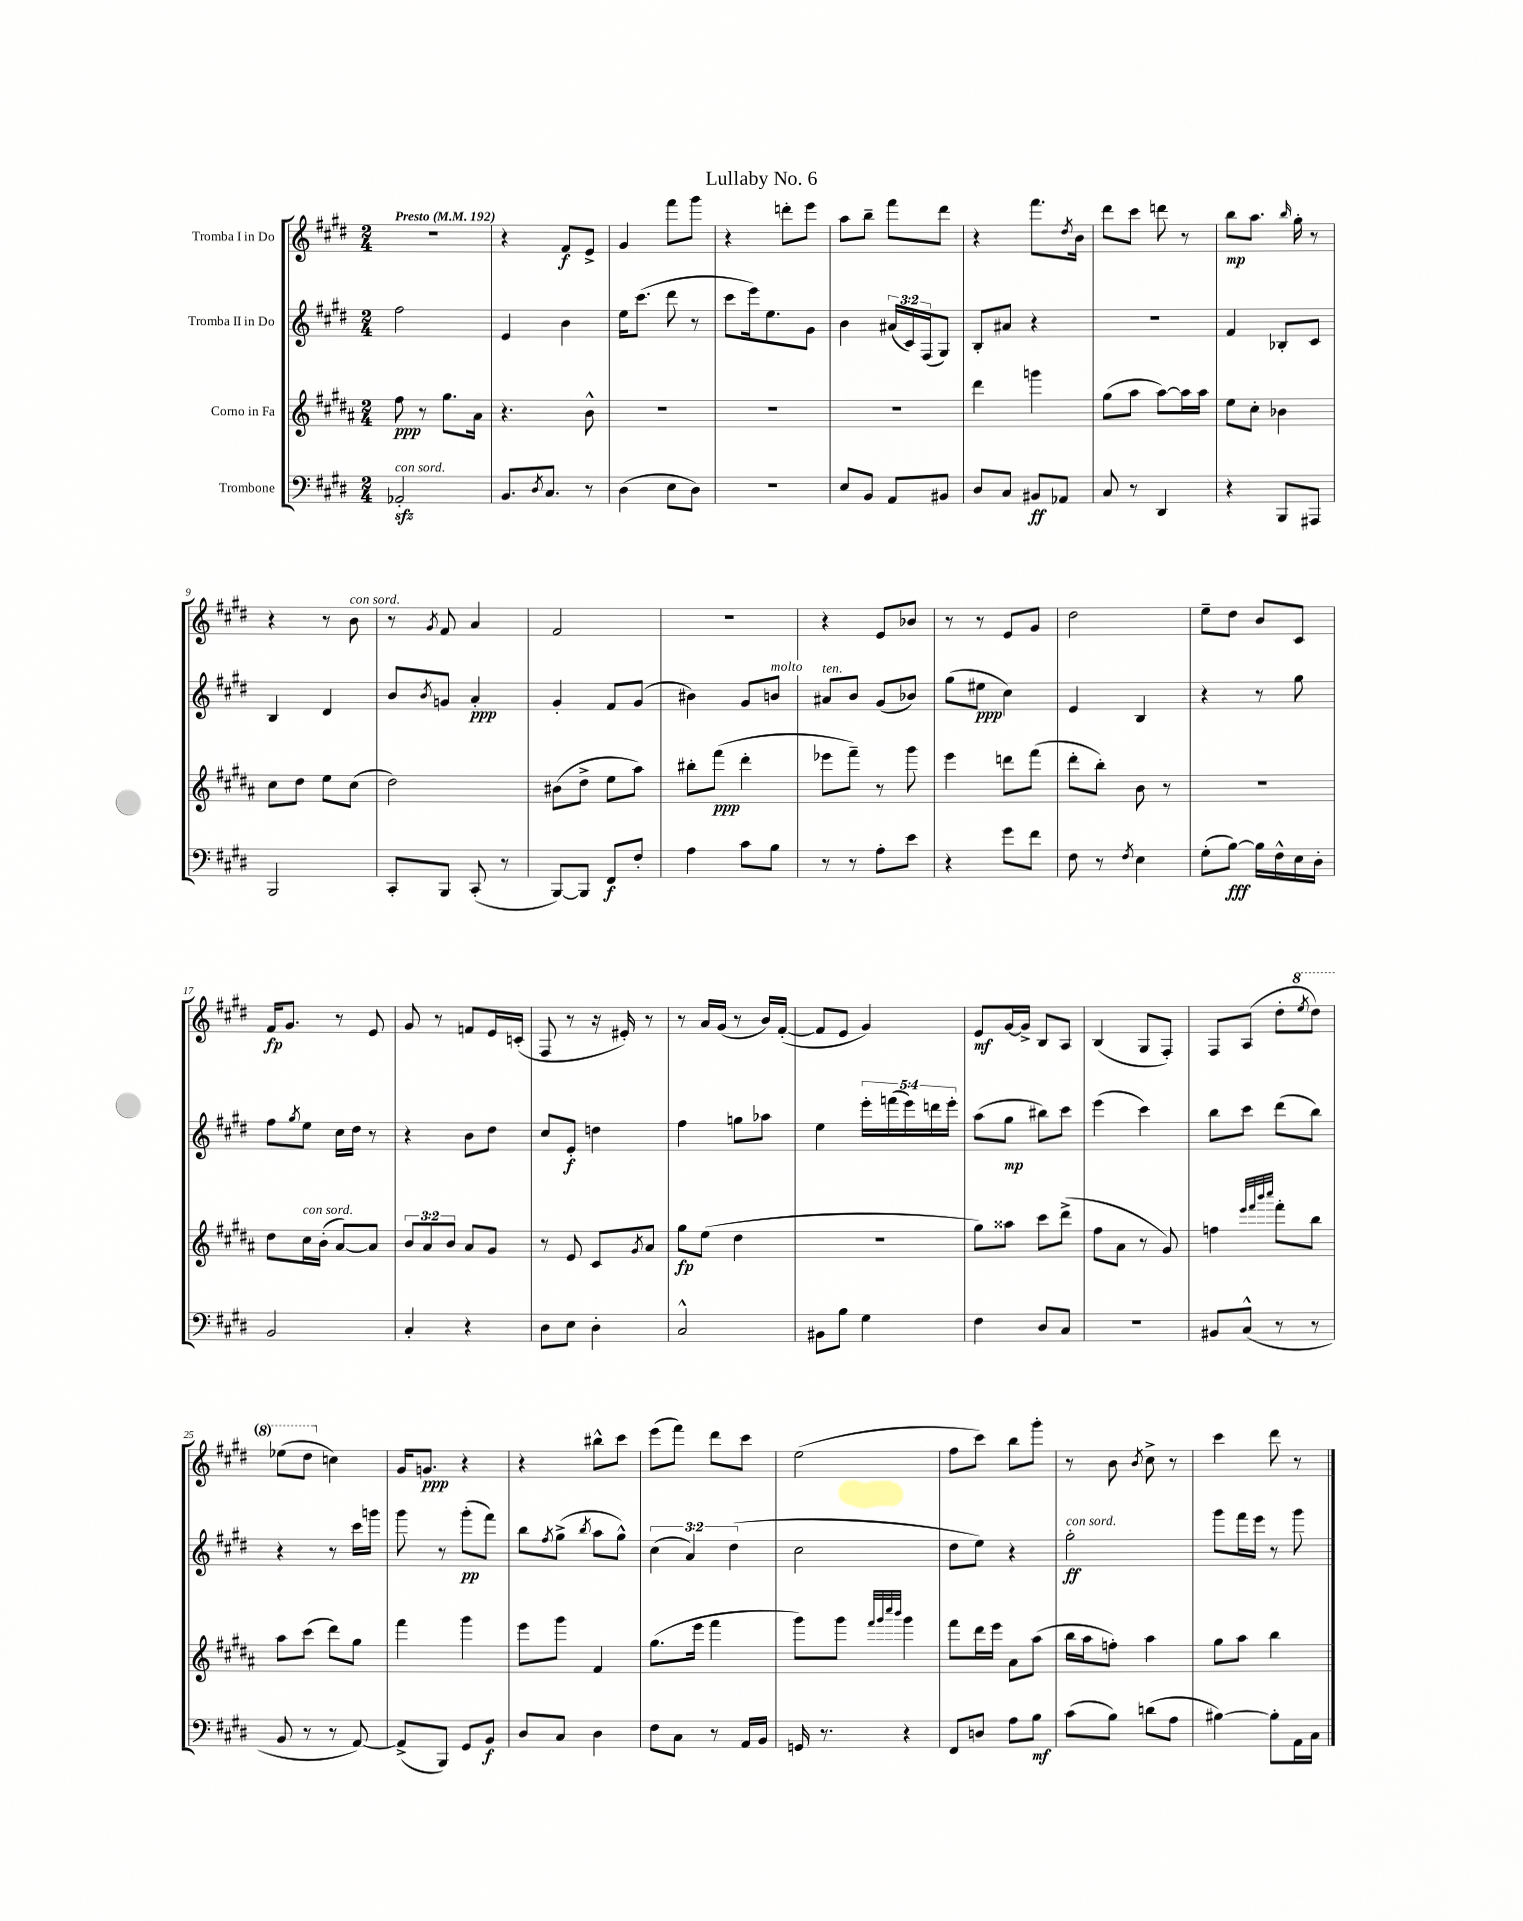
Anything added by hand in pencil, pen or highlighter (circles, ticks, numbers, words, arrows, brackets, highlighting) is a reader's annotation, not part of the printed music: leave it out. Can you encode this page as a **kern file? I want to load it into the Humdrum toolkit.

**kern	**kern	**kern	**kern
*staff4	*staff3	*staff2	*staff1
*clefF4	*clefG2	*clefG2	*clefG2
*k[f#c#g#d#]	*k[f#c#g#d#a#]	*k[f#c#g#d#]	*k[f#c#g#d#]
*M2/4	*M2/4	*M2/4	*M2/4
*MM192	*MM192	*MM192	*MM192
2AA-'	8ff#	2ff#	2r
.	8r	.	.
.	8.gg#	.	.
.	16a#	.	.
=	=	=	=
8.BB	4.r	4e	4r
8qD#	.	.	.
8.C#	.	.	.
.	.	4b	8f#
8r	8b^^	.	8e^
=	=	=	=
(4D#	2r	16ee	4g#
.	.	(8.ccc#	.
8E	.	8ddd#	8fff#
8D#)	.	8r	8ggg#
=	=	=	=
2r	2r	8ccc#	4r
.	.	16eee)	.
.	.	8.ee	.
.	.	.	8ddd'
.	.	8g#	8eee
=	=	=	=
8E	2r	4b	8aa
8BB	.	.	8bb~
8AA	.	(24a#	8fff#
.	.	24c#)	.
.	.	(24F#	.
8BB#	.	8G#)	8ddd#
=	=	=	=
8D#	4ddd#	8B'	4r
8C#	.	8a#	.
8BB#	4ggg	4r	8.fff#
8AA-	.	.	.
.	.	.	8qdd#
.	.	.	16b
=	=	=	=
8C#	(8gg#	2r	8ddd#
8r	8aa#	.	8ccc#
4DD#	[8aa#)	.	8ddd
.	16aa#]	.	8r
.	16aa#	.	.
=	=	=	=
4r	8ee	4f#	8bb
.	8cc#'	.	8.aa
8BBB	4b-	8B-'	.
.	.	.	16qqbb
.	.	.	16gg#'
8AAA#	.	8c#	8r
=	=	=	=
2BBB	8cc#	4B	4r
.	8dd#	.	.
.	8ee	4d#	8r
.	(8cc#	.	8b
=	=	=	=
8CC#'	2dd#)	8b	8r
.	.	8qb	8qg#
8BBB	.	8g	8f#
(8CC#'	.	4a'	4a
8r	.	.	.
=	=	=	=
[8BBB)	(8b#	4g#'	2f#
8BBB]	8dd#^	.	.
8FF#	8ee	8f#	.
8F#'	8aa#)	(8g#	.
=	=	=	=
4A	8bb#'	4b#)	2r
.	(8fff#	.	.
8c#	4ddd#'	8g#	.
8B	.	8b	.
=	=	=	=
8r	8eee-	8a#	4r
8r	8fff#~)	8b	.
8A'	8r	(8g#	8e
8e	8ggg#	8b-)	8b-
=	=	=	=
4r	4eee	(8gg#	8r
.	.	8ee#	8r
8g#	8ddd	4cc#)	8e
8f#	(8fff#	.	8g#
=	=	=	=
8F#	8ddd#'	4e	2dd#
8r	8bb')	.	.
8qF#	.	.	.
4E	8b	4B	.
.	8r	.	.
=	=	=	=
(8G#'	2r	4r	8ee~
[8B)	.	.	8dd#
16B]	.	8r	8b
16F#^^	.	.	.
16E	.	8gg#	8c#
16D#'	.	.	.
=	=	=	=
2BB	8dd#	8ff#	16f#
.	.	.	8.g#
.	.	8qgg#	.
.	16cc#	8ee	.
.	(16b'	.	.
.	[8a#)	16cc#	8r
.	.	16dd#	.
.	8a#]	8r	8e
=	=	=	=
4C#'	12b	4r	8g#
.	12a#	.	.
.	.	.	8r
.	12b	.	.
4r	8a#	8b	8f
.	8g#	8dd#	16e
.	.	.	(16c'
=	=	=	=
8D#	8r	8cc#	8F#
8E	8e	8e'	8r
4D#'	8c#	4dd	16r
.	.	.	16e#')
.	8qg#	.	.
.	8a#	.	8r
=	=	=	=
2C#^^	8gg#	4ff#	8r
.	(8ee	.	16a
.	.	.	(16g#
.	4dd#	8gg	8r
.	.	8aa-	16b)
.	.	.	([16f#'
=	=	=	=
8BB#	2r	4ee	8f#]
8B	.	.	8e
4G#	.	20eee'	4g#)
.	.	(20fff	.
.	.	20eee)	.
.	.	20ddd	.
.	.	20eee'	.
=	=	=	=
4F#	8gg#)	(8aa	8e
.	8aa##	8gg#	[16g#
.	.	.	16g#^]
8D#	8ccc#	8bb#)	8B
8C#	(8ddd#^	8ccc#	8A
=	=	=	=
2r	8ff#	(4eee	(4B
.	8a#	.	.
.	8r	4ccc#)	8G#
.	8g#)	.	8F#')
=	=	=	=
8BB#	4ff	8bb	8F#
(8C#^^	.	8ccc#	(8A
.	32qqeee	.	.
.	32qqfff#	.	.
.	32qqbbb	.	.
.	32qqcccc#	.	.
8r	8fff#'	(8ddd#	8dd#'
.	.	.	8qeee
8r	8bb	8bb)	8ddd#)
=	=	=	=
8BB	8aa#	4r	(8eee-
8r	(8ccc#	.	8ddd#
8r	8ddd#)	8r	4cc)
[8AA)	8gg#	16ccc#	.
.	.	16ggg	.
=	=	=	=
(8AA^]	4fff#	8ggg#	16g#
.	.	.	8.g
8BBB)	.	8r	.
8GG#	4ggg#	(8ggg#'	4r
8BB	.	8fff#)	.
=	=	=	=
8D#	8eee	8bb	4r
.	.	8qff#	.
8C#	8ggg#	(8gg#^	.
.	.	8qbb	.
4D#	4f#	8aa	8bb#^^
.	.	8gg#^^)	8ccc#
=	=	=	=
8F#	(8.gg#	(6cc#	(8eee
8C#	.	.	8fff#)
.	.	6a)	.
.	16eee	.	.
8r	4fff#	.	8ddd#
.	.	(6dd#	.
16AA	.	.	8ccc#
16BB	.	.	.
=	=	=	=
16GG	8ggg#)	2cc#	(2ee
8.r	.	.	.
.	8ggg#	.	.
.	32qqfff#	.	.
.	32qqggg#	.	.
.	32qqcccc#	.	.
.	32qqbbb	.	.
4r	4ggg#	.	.
=	=	=	=
8FF#	8fff#	8dd#	8ff#
8D	16ddd#	8ee)	8ccc#)
.	16eee	.	.
8A	8a#	4r	8bb
8B	(8aa#	.	8ggg#'
=	=	=	=
(8c#	16bb	2gg#'	8r
.	16aa#	.	.
8B)	8ff')	.	8b
.	.	.	8qb
(8d	4aa#	.	8cc#^
8A	.	.	8r
=	=	=	=
[4B#)	8gg#	8ggg#	4ccc#
.	8aa#	16fff#	.
.	.	16eee	.
8B#']	4bb	8r	8ddd#
16AA	.	8ggg#	8r
16C#	.	.	.
==	==	==	==
*-	*-	*-	*-
